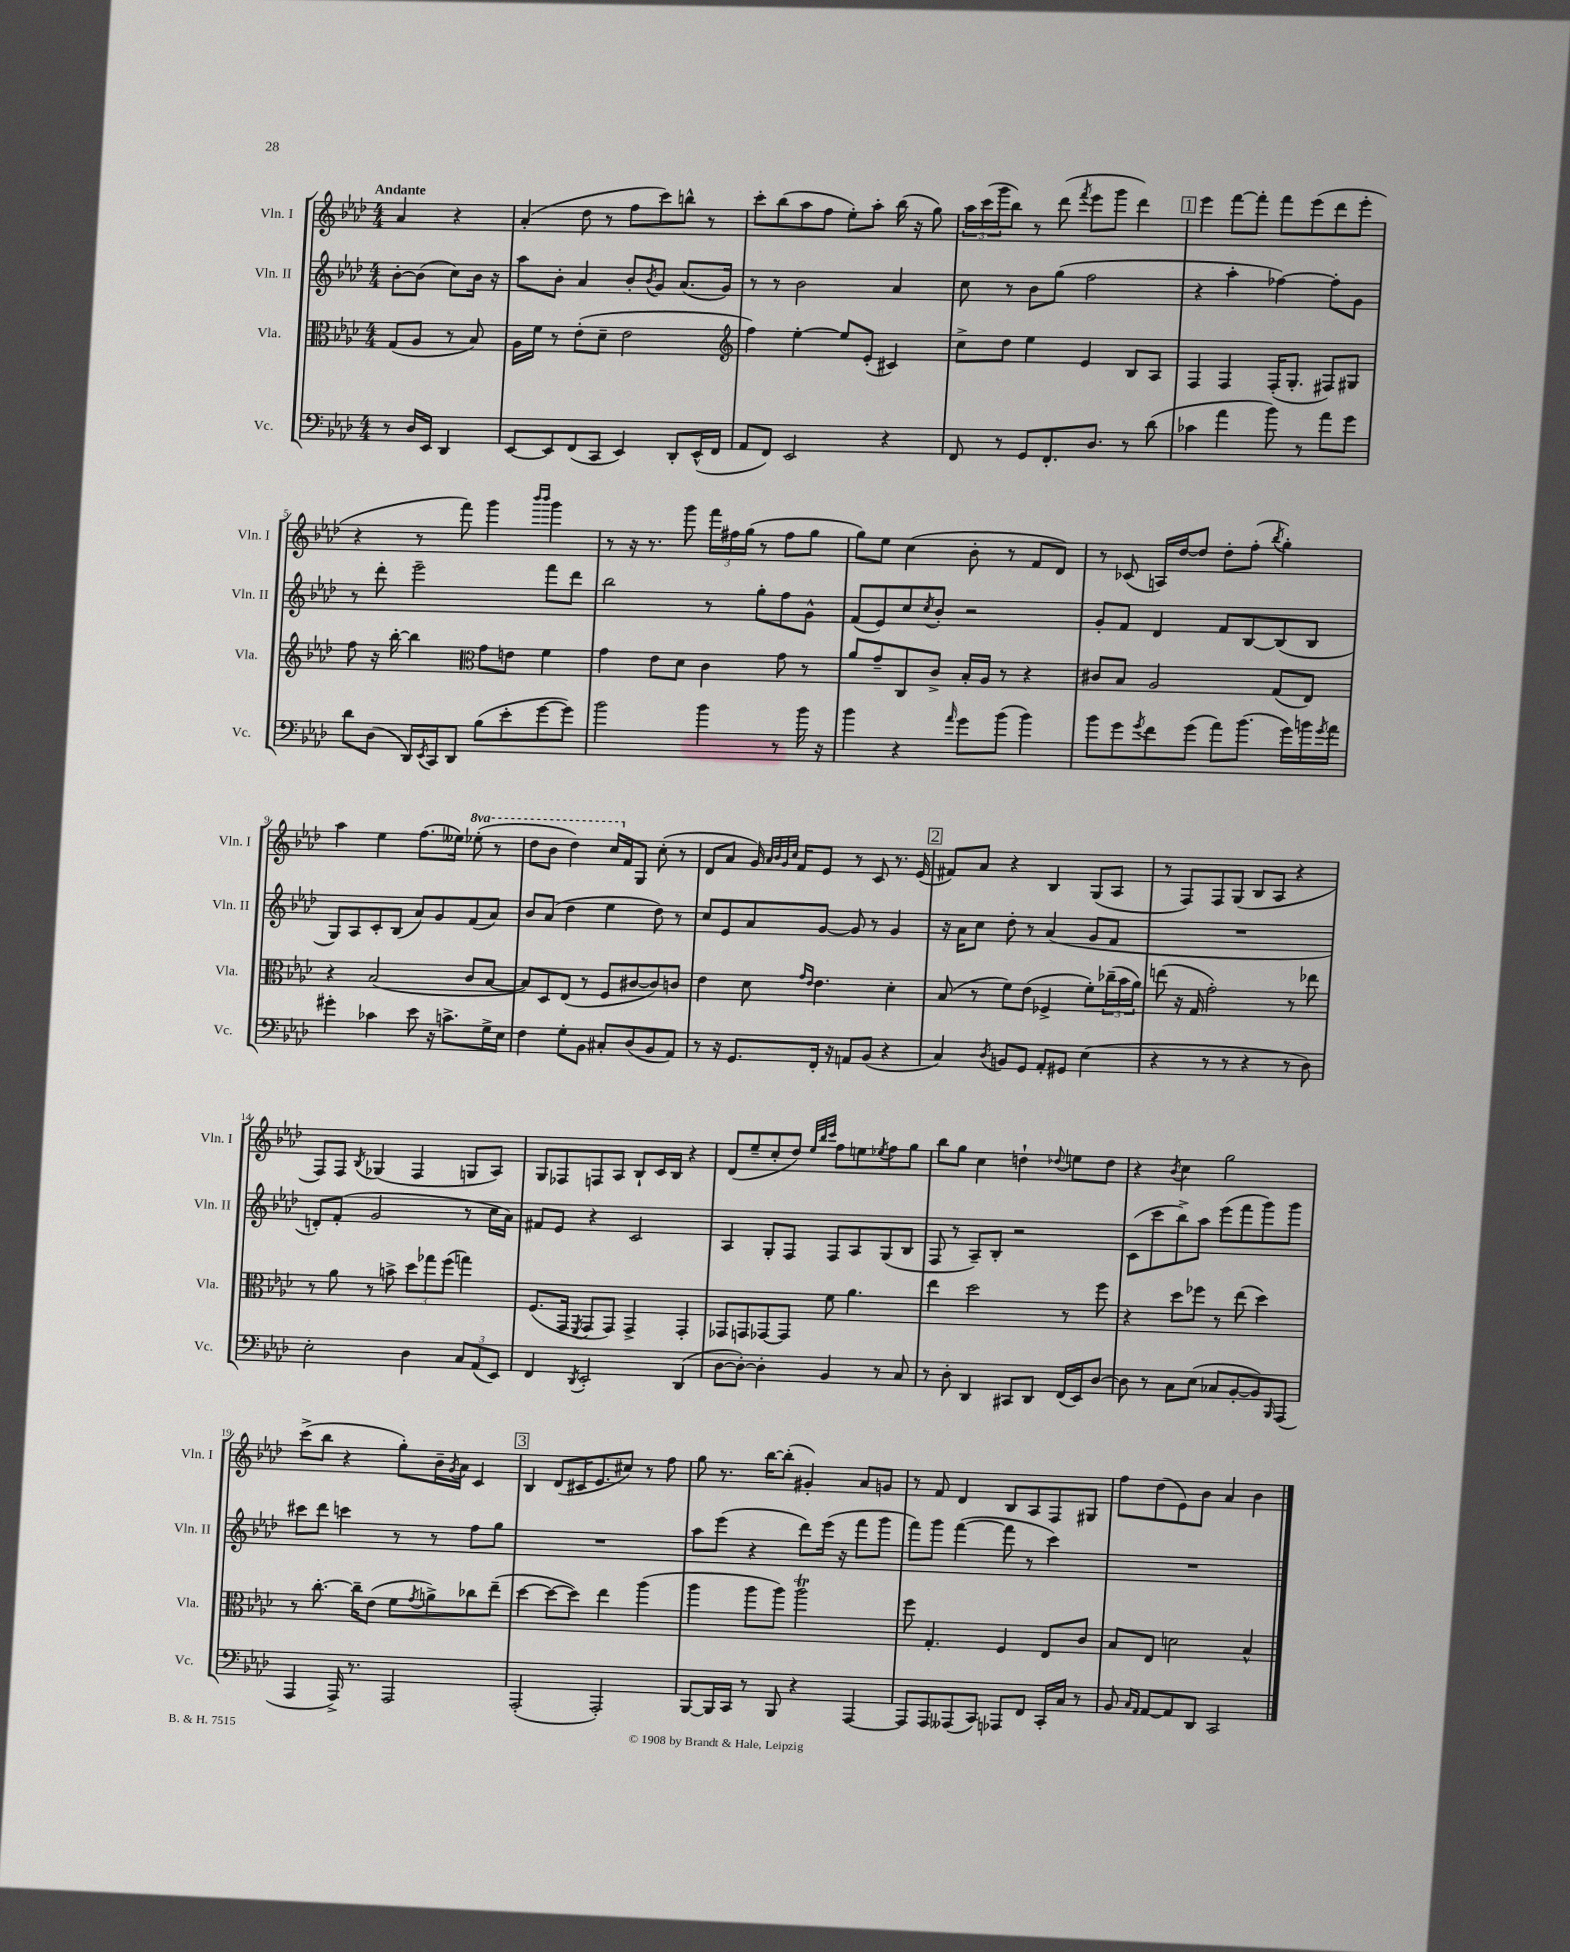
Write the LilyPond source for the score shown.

<<
\new StaffGroup <<
\new Staff = "s0" \with { instrumentName = "Vln. I" shortInstrumentName = "Vln. I" } {
    \clef treble \key aes \major \numericTimeSignature \time 4/4 \set Staff.ottavationMarkups = #ottavation-simple-ordinals \partial 2 \tempo "Andante"
    aes'4 r4 |
    aes'4-.( des''8 r8 f''8 c'''8) b''8-^ r8 |
    c'''8-. bes''8( aes''8 f''8 ees''8-.) aes''8-. bes''16( r16 g''8) |
    \tuplet 3/2 { aes''16 c'''16( g'''16 } bes''8) r8 des'''8( \acciaccatura { f'''8 } ees'''8 g'''8 des'''4) |
    \mark \markup { \box "1" } ees'''4 f'''8~ f'''8-. f'''8 ees'''8( des'''8 ees'''8-. |
    r4 r8 f'''8) g'''4 \grace { bes'''16 bes'''16 } g'''4 |
    r8 r16 r8. g'''8 \tuplet 3/2 { f'''16 fis''16 g''16( } r8 fis''8 g''8 |
    g''8) ees''8 c''4( bes'8-. r8 f'8 des'8) |
    r8 ces'8( a16) des''16~ des''8 des''8-. f''8-.( \acciaccatura { bes''8 } g''4-.) |
    aes''4 ees''4 f''8.( eeses''16) \ottava #1 ees'''!8-.( r8 |
    des'''8 bes''8 des'''4) c'''16 \ottava #0 f'16 g8 c''8-.( r8 |
    des'8 aes'8 g'16) \grace { aes'32 bes'32 g'32 c''32 } f'16 ees'8 r8 c'8 r8. ees'16( |
    \mark \markup { \box "2" } fis'8) aes'8 r4 bes4 g8( aes8 |
    r8 f8) f8 g8( bes8 aes8 r4 |
    f8) f8 \acciaccatura { bes8 } ges4( f4 g8 aes8) |
    g8 fes8 f8 aes8 bes8-! c'16 bes16 r4 |
    des'8( ees''8-- c''8-. des''8) \grace { ees''32 bes''32 c'''32 } f''8 e''8 \acciaccatura { ees''8 } f''8 g''8 |
    bes''8 g''8 c''4 d''4-! \appoggiatura { des''8 } e''8 des''8 |
    r4 \acciaccatura { bes'8 } c''4 g''2 |
    c'''8->( bes''8 r4 g''8-.) bes'16-- \acciaccatura { g'8 } aes'16 c'4 |
    \mark \markup { \box "3" } bes4 des'8( cis'16 ees'8. cis''8) r8 f''8 |
    g''8 r8. bes''16~ bes''8-.( gis'4-.) aes'8 g'8 |
    r8 f'8 des'4 bes8 aes8 f8 gis8 |
    f''8 des''8( ees'8) bes'8 aes'4 bes'4 \bar "|." |
}
\new Staff = "s1" \with { instrumentName = "Vln. II" shortInstrumentName = "Vln. II" } {
    \clef treble \key aes \major \numericTimeSignature \time 4/4 \partial 2
    bes'8~-. bes'8( c''8) bes'16 r16 |
    aes''8 bes'8-. aes'4 bes'8-. \acciaccatura { bes'8 } g'8 aes'8.( g'16) |
    r8 r8 bes'2 aes'4 |
    c''8 r8 bes'8 g''8( f''2 |
    \mark \markup { \box "1" } r4 aes''4-. fes''4~) fes''8-. g'8 |
    r8 des'''8-. ees'''2-- f'''8 des'''8 |
    bes''2 r8 g''8-. f''8 g'8-^ |
    f'8( ees'8) c''8 \acciaccatura { c''8 } bes'8-. r2 |
    g'8-. f'8 des'4 f'8 bes8~ bes8( bes8 |
    g8) aes8 c'8-. bes8( aes'8) g'8 f'8( aes'8) |
    bes'8 aes'8( des''4 ees''4 des''8) r8 |
    c''8 ees'8 aes'8 g'8~ g'8 r8 g'4 |
    \mark \markup { \box "2" } r16 aes'16 c''8 des''8-. r8 aes'4( g'8 f'8 |
    R1 |
    d'8-.) f'8-.( g'2 r8 c''16 aes'16) |
    fis'8 ees'8 r4 c'2 |
    aes4 g8-. f8 f8 aes8 g8( bes8 |
    f8 r8 aes8--) bes8-. r2 |
    c'8( c'''8 bes''8->) aes''8 ees'''8( f'''8 g'''8) g'''8 |
    cis'''8 des'''8 c'''4 r8 r8 f''8 g''8 |
    \mark \markup { \box "3" } R1 |
    aes''8 ees'''8( r4 des'''8) ees'''16( r16 f'''8 g'''8 |
    f'''8) g'''8 f'''4~( f'''8 r8 c'''4) |
    R1 \bar "|." |
}
\new Staff = "s2" \with { instrumentName = "Vla." shortInstrumentName = "Vla." } {
    \clef alto \key aes \major \numericTimeSignature \time 4/4 \partial 2
    g8( aes8 r8 bes8) |
    aes16 f'16 r8 ees'8-.( des'8-- ees'2 |
    \clef treble f''4) ees''4~-. ees''8 ees'8-.( cis'4) |
    c''8-> des''8 ees''4 ees'4 bes8 aes8 |
    \mark \markup { \box "1" } f4 f4 f16-.( g8.-. fis8) gis8 |
    f''8 r16 bes''16~-. bes''4 \clef alto g'8 e'8 f'4 |
    g'4 ees'8 des'8 c'4 g'8 r8 |
    aes'8 g'8-- c8 c'8-> bes16-. aes16 r8 r4 |
    cis'8 bes8 aes2 g8( ees8) |
    r4 bes2( c'8 bes8~ |
    bes8) des8 ees8( r8 f8 cis'8~ cis'8) c'8 |
    ees'4 des'8 \grace { g'16 ees'16 } ees'4. des'4-. |
    \mark \markup { \box "2" } bes8( r8 f'8) ees'8( fes4-> f'8-.) \tuplet 3/2 { ces''16--( bes'16 aes'16) } |
    e''8( r16 g16 g'2-.) r8 ees''8 |
    r8 aes'8 r8 b'8-> \tuplet 3/2 { des''8 ges''8 f''8( } g''4) |
    f8.( g,16 \acciaccatura { f,8 } g,8 g,8) g,4-> g,4-. |
    ges,8 g,8 ges,8~ ges,8 f'8 aes'4. |
    ees''4 des''2 r8 f''8 |
    r4 des''8 fes''8 r8 ees''8( des''4) |
    r8 c''8.~-. c''16-- ees'8( f'8 \acciaccatura { g'8 } a'8->) ces''8 ees''8--( |
    \mark \markup { \box "3" } des''4~ des''8~ des''8) ees''4 aes''4( |
    aes''4 aes''8 aes''8) aes''2\trill |
    f''8 g4.-. f4 ees8 c'8 |
    bes8 ees8 d'2 bes4-^ \bar "|." |
}
\new Staff = "s3" \with { instrumentName = "Vc." shortInstrumentName = "Vc." } {
    \clef bass \key aes \major \numericTimeSignature \time 4/4 \partial 2
    r8 des16 ees,16 des,4 |
    ees,8~ ees,8 f,8( c,8 ees,4) des,8-. ees,16-^( f,16 |
    aes,8 f,8) ees,2 r4 |
    f,8 r8 g,8 f,8.-. des8. r8 des'8( |
    \mark \markup { \box "1" } ces'4 aes'4 bes'8) r8 aes'8 g'8 |
    des'8 des8( des,16) \acciaccatura { ees,8 } c,16 des,8 bes8( ees'8-. g'8~ g'8) |
    bes'2 bes'4 r8 bes'16 r16 |
    bes'4 r4 \grace { aes'16 } g'8 bes'8( bes'4) |
    bes'8 g'8 \acciaccatura { g'8 } f'8 g'8( aes'8) bes'8.( g'16) b'16 \acciaccatura { g'8 } aes'16 |
    gis'4-. ces'4 ees'8 r16 c'8.-> g16-> ees16 |
    f4 g8-. bes,8 cis8-. des8( bes,8 aes,8) |
    r8 r16 g,8. f,16-. r16 a,8 bes,8( r4 |
    \mark \markup { \box "2" } c4) \acciaccatura { des8 } b,8 g,8 aes,8-. gis,8 ees4( |
    r4 r8 r8 r4 r8 des8) |
    ees2-. des4 \tuplet 3/2 { c8 aes,8( ees,8) } |
    f,4 \acciaccatura { des,8 } ees,2-. des,4( |
    des8~ des8~-.) des4-. bes,4 r8 c8 |
    r8 des8-. des,4 cis,8 des,8 f,16( ees,16) des8~ |
    des8 r8 c8 ees8( ces8 bes,8~-. bes,8) \grace { bes,,16 } aes,,8( |
    aes,,4 aes,,16->) r8. aes,,2 |
    \mark \markup { \box "3" } aes,,2-.( aes,,2-.) |
    bes,,8~ bes,,16 c,16 r8 bes,,8 r4 aes,,4~ |
    aes,,8 aes,,8 aeses,,8( c,8) aes,,8 f,8 c,16-. c16 r8 |
    bes,8 \grace { c16 aes,16 } aes,8~ aes,8 des,8 c,2 \bar "|." |
}
>>
>>
